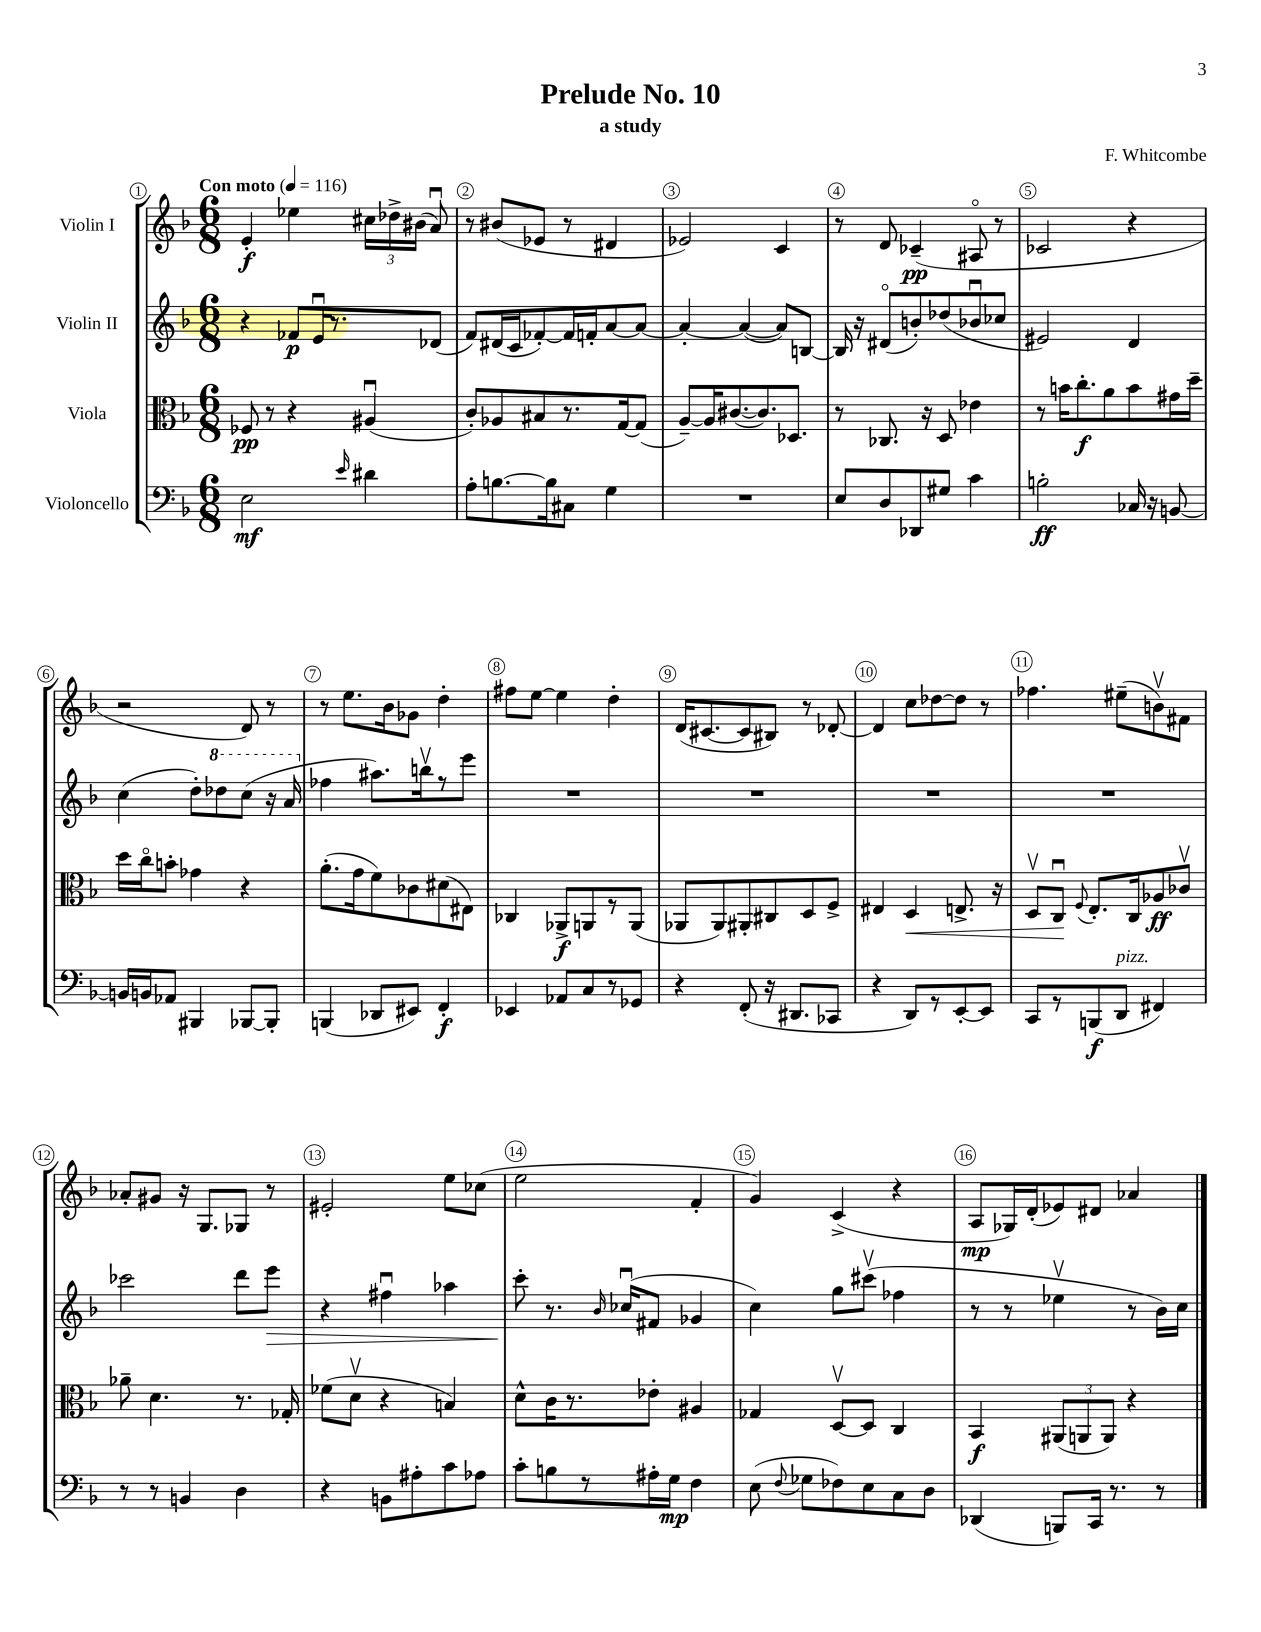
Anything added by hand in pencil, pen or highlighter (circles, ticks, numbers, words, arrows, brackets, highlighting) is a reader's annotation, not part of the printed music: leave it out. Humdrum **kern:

**kern	**kern	**kern	**kern
*staff4	*staff3	*staff2	*staff1
*clefF4	*clefC3	*clefG2	*clefG2
*k[b-]	*k[b-]	*k[b-]	*k[b-]
*M6/8	*M6/8	*M6/8	*M6/8
*MM116	*MM116	*MM116	*MM116
2E	8F-	4r	4e'
.	8r	.	.
.	4r	8f-	4ee-
.	.	16eu	.
.	.	8.r	.
16qqe	.	.	.
4d#	(4A#u	.	24cc#
.	.	.	24dd-^
.	.	.	(24b#
.	.	(8d-	8au)
=	=	=	=
8A'	8c')	8f)	8r
[8.B	8A-	(16d#	(8b#
.	.	16c	.
.	8B#	[8f-')	8e-
16B]	.	.	.
8C#	8.r	16f-]	8r
.	.	16f'	.
4G	.	[8a	4d#
.	[16G	.	.
.	(8G]	8a_	.
=	=	=	=
2.r	[8A~)	4a'_	2e-)
.	16A]	.	.
.	([8.c#	.	.
.	.	(4a_	.
.	8.c#])	.	.
.	.	8a])	4c
.	8.D-	.	.
.	.	[8B	.
=	=	=	=
8E	8r	16B]	8r
.	.	16r	.
8D	8.C-	(8d#o	8d
8DD-	.	8b')	(4c-~
.	16r	.	.
8G#	8D	(8dd-	.
4c	4e-	8b-u	8A#o
.	.	8cc-	8r
=	=	=	=
2B'	8r	2e#)	2c-
.	16b	.	.
.	8.cc'	.	.
.	8a	.	.
16C-	8b	4d	4r
16r	.	.	.
[8BB	16g#	.	.
.	16dd~	.	.
=	=	=	=
16BB]	16dd	(4cc	2r
16BB	16cco	.	.
8AA-	8b'	.	.
4BBB#	4g-	8dd')	.
.	.	8ddd-	.
[8BBB-	4r	(8ccc	8d)
8BBB-']	.	16r	8r
.	.	16aa	.
=	=	=	=
(4BBB	(8.a'	4ff-	8r
.	.	.	8.ee
.	16g	.	.
8DD-	8f)	8.aa#)	.
.	.	.	16b-
8EE#)	8c-	.	8g-
.	.	16bbv	.
4FF'	(8d#	8r	4dd'
.	8E#)	8eee	.
=	=	=	=
4EE-	4C-	2.r	8ff#
.	.	.	[8ee
8AA-	8AA-^	.	4ee]
8C	8AA	.	.
8r	8r	.	4dd'
8GG-	(8AA	.	.
=	=	=	=
4r	8AA-	2.r	(16d
.	.	.	[8.c#
.	8AA-)	.	.
(8FF'	8AA#'	.	8c#]
16r	8C#	.	8B#)
8.DD#	.	.	.
.	8D	.	8r
8CC-	8F^	.	[8d-'
=	=	=	=
4r	4E#	2.r	4d-]
8DD)	4D	.	8cc
8r	.	.	[8dd-
[8EE'	8.E^	.	8dd-]
8EE]	.	.	8r
.	16r	.	.
=	=	=	=
8CC	8Dv	2.r	4.ff-
8r	8Cu	.	.
.	8qqF	.	.
(8BBB	8.E'	.	.
8DD	.	.	(8ee#~
.	16C	.	.
4FF#)	8A-	.	8bv)
.	8c-v	.	8f#
=	=	=	=
8r	8a-~	2ccc-	8a-'
8r	4.d	.	8g#
4BB	.	.	16r
.	.	.	8.G
4D	8.r	8ddd	8G-
.	.	8eee	8r
.	16G-'	.	.
=	=	=	=
4r	(8f-	4r	2e#'
.	8dv	.	.
8BB	4r	4ff#u	.
8A#'	.	.	.
8c	4B)	4aa-	8ee
8A-	.	.	(8cc-
=	=	=	=
8c'	8d^^	8ccc'	2ee
8B	16c	8.r	.
.	8.r	.	.
8r	.	.	.
.	.	16qqb-	.
.	.	(16cc-u	.
16A#'	8e-'	8f#	.
16G	.	.	.
4F	4A#	4g-	4f'
=	=	=	=
(8E	4G-	4cc)	4g)
8qqF	.	.	.
8G-	.	.	.
8F-)	[8Dv	8gg	(4c^
8E	8D]	(8ccc#v	.
8C	4C	4ff-	4r
8D	.	.	.
=	=	=	=
(4DD-	4BB-	8r	8A
.	.	8r	16G-)
.	.	.	(16d'
8BBB)	(12AA#	4ee-v	8e-)
.	12AA	.	.
16CC	.	.	8d#
.	12AA)	.	.
8.r	.	.	.
.	4r	8r	4a-
8r	.	16b-)	.
.	.	16cc	.
==	==	==	==
*-	*-	*-	*-
